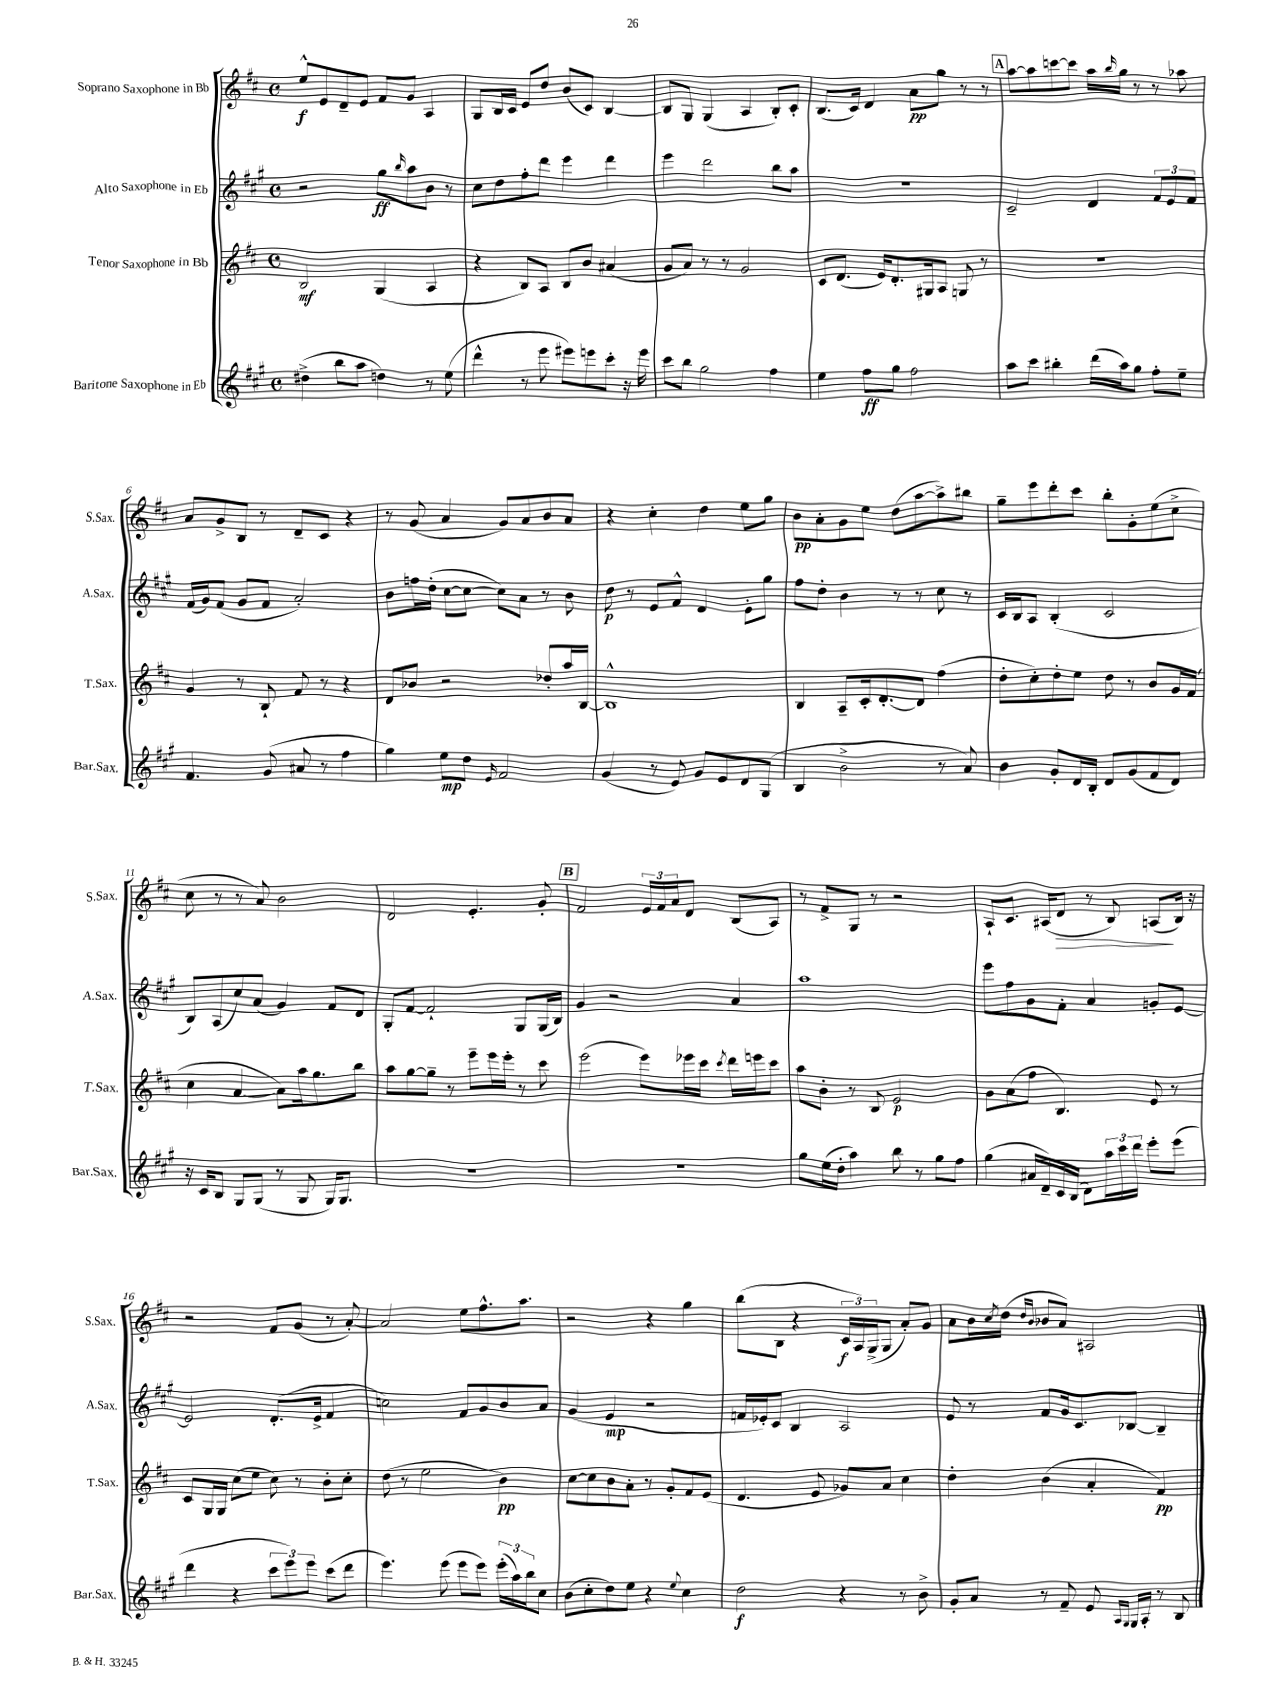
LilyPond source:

<<
\new StaffGroup <<
\new Staff = "s0" \with { instrumentName = "Soprano Saxophone in Bb" shortInstrumentName = "S.Sax." } {
    \clef treble \key d \major \defaultTimeSignature \time 4/4
    e''8-^\f e'8 d'8-- e'8 fis'8 g'8 a4 |
    g8 b16 cis'16 e'8 d''8 b'8( cis'8) b4~ |
    b8 g8 g4( a4 b8-.) cis'8-. |
    b8.( cis'16) d'4 a'8\pp g''8 r8 r8 |
    \mark \markup { \box "A" } a''8~ a''8 c'''8~ c'''8 a''16 \grace { b''16 } g''16 r8 r8 aes''8 |
    a'8 g'8-> b8 r8 d'8-- cis'8 r4 |
    r8 g'8( a'4 g'8) a'8 b'8 a'8 |
    r4 cis''4-. d''4 e''8 g''8 |
    b'8\pp a'8-. g'8 e''8 d''8( a''8~ a''8->) bis''8 |
    g''8-- e'''8 d'''8-. cis'''8 b''8-. g'8-. e''8( cis''8-> |
    cis''8 r8 r8 a'8) b'2 |
    d'2 e'4.-. g'8-. |
    \mark \markup { \box "B" } fis'2 \tuplet 3/2 { e'16 fis'16 a'16 } d'8 b8( a8) |
    r8 fis'8-> g8 r8 r2 |
    a8-! cis'8. ais16( d'8\> r8 b8) a8\!( b16) r16 |
    r2 fis'8 g'8( r8 a'8~-.) |
    a'2 e''8 fis''8.-^ a''8. |
    r2 r4 g''4 |
    b''8( b8 r4 \tuplet 3/2 { cis'16\f a16) g16->( } g8 a'8-.) g'8 |
    a'8 b'16 \acciaccatura { cis''8 } d''16( \grace { d''16 b'16 } bes'8 a'8) ais2 \bar "|." |
}
\new Staff = "s1" \with { instrumentName = "Alto Saxophone in Eb" shortInstrumentName = "A.Sax." } {
    \clef treble \key a \major \defaultTimeSignature \time 4/4
    r2 gis''8\ff \grace { b''16 } a''8 b'8 r8 |
    cis''8 d''8 fis''8-. d'''8 e'''4 d'''4 |
    e'''4 d'''2 b''8 a''8 |
    R1 |
    \mark \markup { \box "A" } cis'2-- d'4 \tuplet 3/2 { fis'8 e'8 fis'8 } |
    fis'16( gis'16) fis'8( gis'8 fis'8 a'2-.) |
    b'8 f''16 d''16-.( cis''8~ cis''8~ cis''8) a'8 r8 b'8 |
    d''8\p r8 e'8 fis'8-^ d'4 e'8-. gis''8 |
    fis''8 d''8-. b'4 r8 r8 cis''8 r8 |
    cis'16 b16 a8 b4-.( cis'2 |
    b8) a8( cis''8) a'8( gis'4) fis'8 d'8 |
    gis8-. fis'8~ fis'2-! gis8 gis16( b16) |
    \mark \markup { \box "B" } gis'4 r2 a'4 |
    a''1 |
    e'''8 fis''8 gis'8 fis'8-. a'4 g'8-. e'8~ |
    e'2 d'8.-.( e'16-> fis'4 |
    c''2) fis'8 gis'8 b'8 a'8 |
    gis'4( e'4\mp r2 |
    f'16 ees'16-.) cis'8 b4 a2 |
    e'8 r8 fis'8 gis'16 cis'8. bes8~ bes4-- \bar "|." |
}
\new Staff = "s2" \with { instrumentName = "Tenor Saxophone in Bb" shortInstrumentName = "T.Sax." } {
    \clef treble \key d \major \defaultTimeSignature \time 4/4
    b2\mf g4( a4 |
    r4 b8) a8 b8 b'8 ais'4( |
    g'8 a'8) r8 r8 g'2 |
    cis'8 d'8.( e'16) d'8.-. gis16 a8 g8 r8 |
    \mark \markup { \box "A" } R1 |
    g'4 r8 b8-! fis'8 r8 r4 |
    d'8 bes'8 r2 des''8-. a''16 b16~ |
    b1-^ |
    b4 a8-- cis'16-. d'8.~-. d'8 fis''4( |
    d''8-. cis''8-.) d''8-. e''8 d''8 r8 b'8 g'16 fis'16( |
    cis''4 a'4~ a'8) a''16 g''8. b''8 |
    a''8 g''8~ g''8-- r8 e'''8-- e'''16 e'''16-. r8 cis'''8 |
    \mark \markup { \box "B" } e'''2( e'''8) ees'''16 cis'''16 \acciaccatura { cis'''8 } d'''16 e'''16 cis'''8 |
    a''8 b'8-. r8 b8 e'2\p |
    g'8 a'8( fis''8 b4.) e'8 r8 |
    cis'8 g16 g16 cis''8( e''8 cis''8) r8 b'8-. cis''8-. |
    d''8( r8 e''2 b'4\pp) |
    cis''8~ cis''8 b'8 a'8-. r8 g'8-. fis'8 e'8( |
    d'4. e'8 ges'8) a'8 cis''4 |
    d''4-. b'4( a'4-. fis'4\pp) \bar "|." |
}
\new Staff = "s3" \with { instrumentName = "Baritone Saxophone in Eb" shortInstrumentName = "Bar.Sax." } {
    \clef treble \key a \major \defaultTimeSignature \time 4/4
    dis''4->( b''8 a''8 d''4) r8 e''8( |
    d'''4-^ r8 e'''8 eis'''8) e'''8 cis'''8-. r16 e'''16 |
    cis'''8 b''8 gis''2 fis''4 |
    e''4 fis''8\ff gis''8 fis''2 |
    \mark \markup { \box "A" } a''8 cis'''8 bis''4-. d'''16( a''16) gis''8 fis''8-. e''8-- |
    fis'4. gis'8( ais'8 r8 fis''4 |
    gis''4) e''8\mp d''8 \grace { e'16 } fis'2 |
    gis'4( r8 e'8) gis'8 e'8 d'8 gis8( |
    b4 b'2-> r8 a'8) |
    b'4 gis'8-. d'16 b16-. d'8 gis'8( fis'8 d'8) |
    r16 cis'16 b8 gis8 gis8( r8 gis8 gis16) gis8. |
    R1 |
    \mark \markup { \box "B" } R1 |
    gis''8 e''16( d''16-. a''4) b''8 r8 gis''8 fis''8 |
    gis''4( ais'16 d'16--) cis'16 b16( d'8) \tuplet 3/2 { a''16 cis'''16 d'''16 } e'''8-. e'''8( |
    d'''4 r4 \tuplet 3/2 { cis'''8 e'''8) e'''8 } cis'''8( d'''8 |
    e'''4.) e'''8( e'''8 e'''8) \tuplet 3/2 { e'''16-.( a''16) b''16 } cis''8 |
    b'8( cis''8-. d''8) e''8 r4 \appoggiatura { e''8 } cis''4 |
    d''2\f r4 r8 b'8-> |
    gis'8-. a'8 r8 fis'8-- e'8 \grace { a16 gis16 } gis16 a16-. r8 b8 \bar "|." |
}
>>
>>
